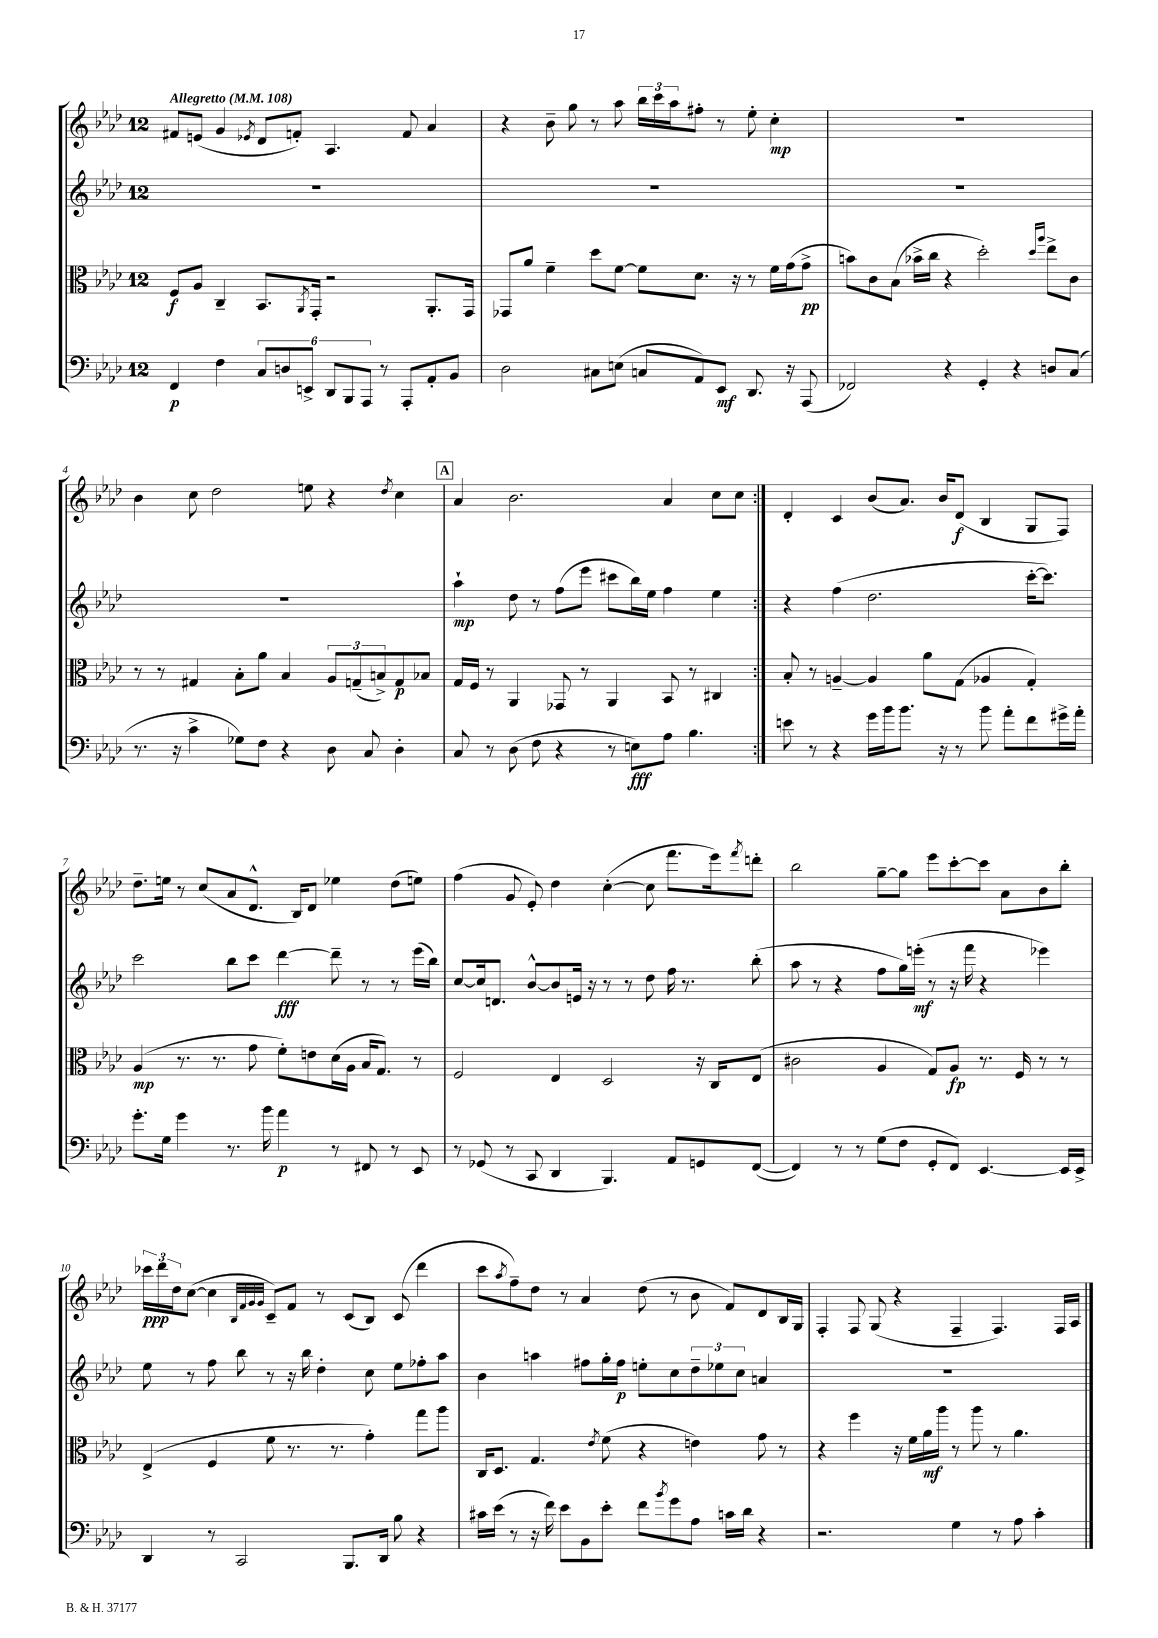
<<
\new StaffGroup <<
\new Staff = "s0" {
    \clef treble \key aes \major \once \override Staff.TimeSignature.style = #'single-digit \time 12/8 \tempo "Allegretto" 4 = 108
    \repeat volta 2 { fis'8 e'8( g'4 \acciaccatura { ees'8 } des'8 f'8-.) aes4. f'8 aes'4 |
    r4 bes'8-- g''8 r8 aes''8 \tuplet 3/2 { bes''16 c'''16 aes''16 } fis''8-. r8 ees''8-. c''4-.\mp |
    R1. |
    bes'4 c''8 des''2 e''8 r4 \acciaccatura { des''8 } c''4 |
    \mark \markup { \box "A" } aes'4 bes'2. aes'4 c''8 c''8 | }
    des'4-. c'4 bes'8( aes'8.) bes'16 des'8\f( bes4 g8 f8) |
    des''8.-- e''16 r8 c''8( aes'8 des'8.-^ bes16) des'8 ees''4 des''8( e''8) |
    f''4( g'8 ees'8-.) des''4 c''4~-.( c''8 f'''8. ees'''16) \acciaccatura { f'''8 } d'''8-. |
    bes''2 g''8~-- g''8 ees'''8 c'''8~-. c'''8 aes'8 bes'8 bes''8-. |
    \tuplet 3/2 { ces'''16\ppp des'''16 des''16 } c''8~( c''4 \grace { bes32 f'32 g'32 g'32 } c'8--) f'8 r8 c'8( bes8) c'8( des'''4 |
    c'''8 \acciaccatura { aes''8 } f''8--) des''8 r8 aes'4 des''8( r8 bes'8 f'8) des'8 bes16 g16 |
    f4-. f8 g8( r4 f4-- f4.) f16 aes16 \bar "|." |
}
\new Staff = "s1" {
    \clef treble \key aes \major \once \override Staff.TimeSignature.style = #'single-digit \time 12/8
    \repeat volta 2 { R1. |
    R1. |
    R1. |
    R1. |
    \mark \markup { \box "A" } aes''4-!\mp des''8 r8 f''8( ees'''8 cis'''8 bes''16) ees''16 f''4 ees''4 | }
    r4 f''4( des''2. c'''16~-. c'''8.) |
    c'''2 bes''8 c'''8 des'''4~\fff des'''8-- r8 r8 ees'''16( bes''16) |
    c''8~ c''16 d'8. bes'8~-^ bes'8 e'16 r16 r8 r8 des''8 f''16 r8. bes''8-.( |
    aes''8 r8 r4 f''8 g''16) e'''16-.\mf( r8 r16 f'''16 r4 ees'''4) |
    ees''8 r8 f''8 bes''8 r8 r16 bes''16 des''4-. c''8 ees''8 fes''8-. aes''8 |
    bes'4 a''4 fis''8 g''16-. fis''16\p e''8-. c''8 \tuplet 3/2 { des''8-- ees''8 c''8 } a'4 |
    R1. \bar "|." |
}
\new Staff = "s2" {
    \clef alto \key aes \major \once \override Staff.TimeSignature.style = #'single-digit \time 12/8
    \repeat volta 2 { f8\f aes8 c4-- bes,8. \acciaccatura { aes,8 } g,16-. r2 aes,8.-. g,16 |
    ges,8 aes'8 f'4-- des''8 f'8~ f'8 des'8. r16 r8 f'16 g'16( g'8->\pp |
    b'8) c'8 bes8( bes'16-> c''16 r4 des''2-.) \grace { des''16 aes''16 } ees''8-> c'8 |
    r8 r8 gis4 bes8-. aes'8 bes4 \tuplet 3/2 { aes8 g8--( b8->) } g8\p bes8 |
    \mark \markup { \box "A" } g16 f16 r8 aes,4 ges,8 r8 aes,4 bes,8 r8 cis4 | }
    bes8-. r8 a4~-- a4 aes'8 g8( aes4 g4-.) |
    aes4\mp( r8. r8. g'8 f'8-.) e'8 des'16( aes16 bes16 g8.) r8 |
    f2 ees4 des2 r16 c16 ees8( |
    cis'2 aes4 g8) aes8\fp r8. f16 r8 r8 |
    ees4->( f4 f'8 r8. r8. g'4-.) g''8 aes''8 |
    c16 des8. g4. \acciaccatura { ees'8 } f'8( r4 e'4) g'8 r8 |
    r4 f''4 r16 f'16 aes'16\mf aes''16 r8 aes''8 r8 aes'4. \bar "|." |
}
\new Staff = "s3" {
    \clef bass \key aes \major \once \override Staff.TimeSignature.style = #'single-digit \time 12/8
    \repeat volta 2 { f,4\p f4 \tuplet 6/4 { c8 d8 e,8-> des,8 bes,,8 aes,,8 } r8 aes,,8-. aes,8-. bes,8 |
    des2 cis8 e8( c8 aes,8) ees,8\mf des,8. r16 aes,,8( |
    fes,2) r4 g,4-. r4 d8 c8( |
    r8. r16 c'4-> ges8) f8 r4 des8 c8 des4-. |
    \mark \markup { \box "A" } c8 r8 des8( f8 r4 r8 e8\fff) aes8 bes4. | }
    e'8 r8 r4 g'16 bes'16 bes'8. r16 r8 bes'8 aes'8-. f'8 gis'16-> aes'16-. |
    g'8.-. g16 g'4 r8. bes'16 aes'4\p r8 fis,8 r8 ees,8 |
    r8 ges,8( r8 c,8 des,4 bes,,4.) aes,8 g,8 f,8~( |
    f,4) r8 r8 g8( f8 g,8-. f,8) ees,4.~ ees,16 ees,16-> |
    des,4 r8 c,2 bes,,8. des,16 bes8 r4 |
    cis'16 ees'16( r8 r16 f'16) ees'8 bes,8 ees'8-. f'8 \acciaccatura { bes'8 } g'8 aes8 c'16 des'16 r4 |
    r2. g4 r8 aes8 c'4-. \bar "|." |
}
>>
>>
